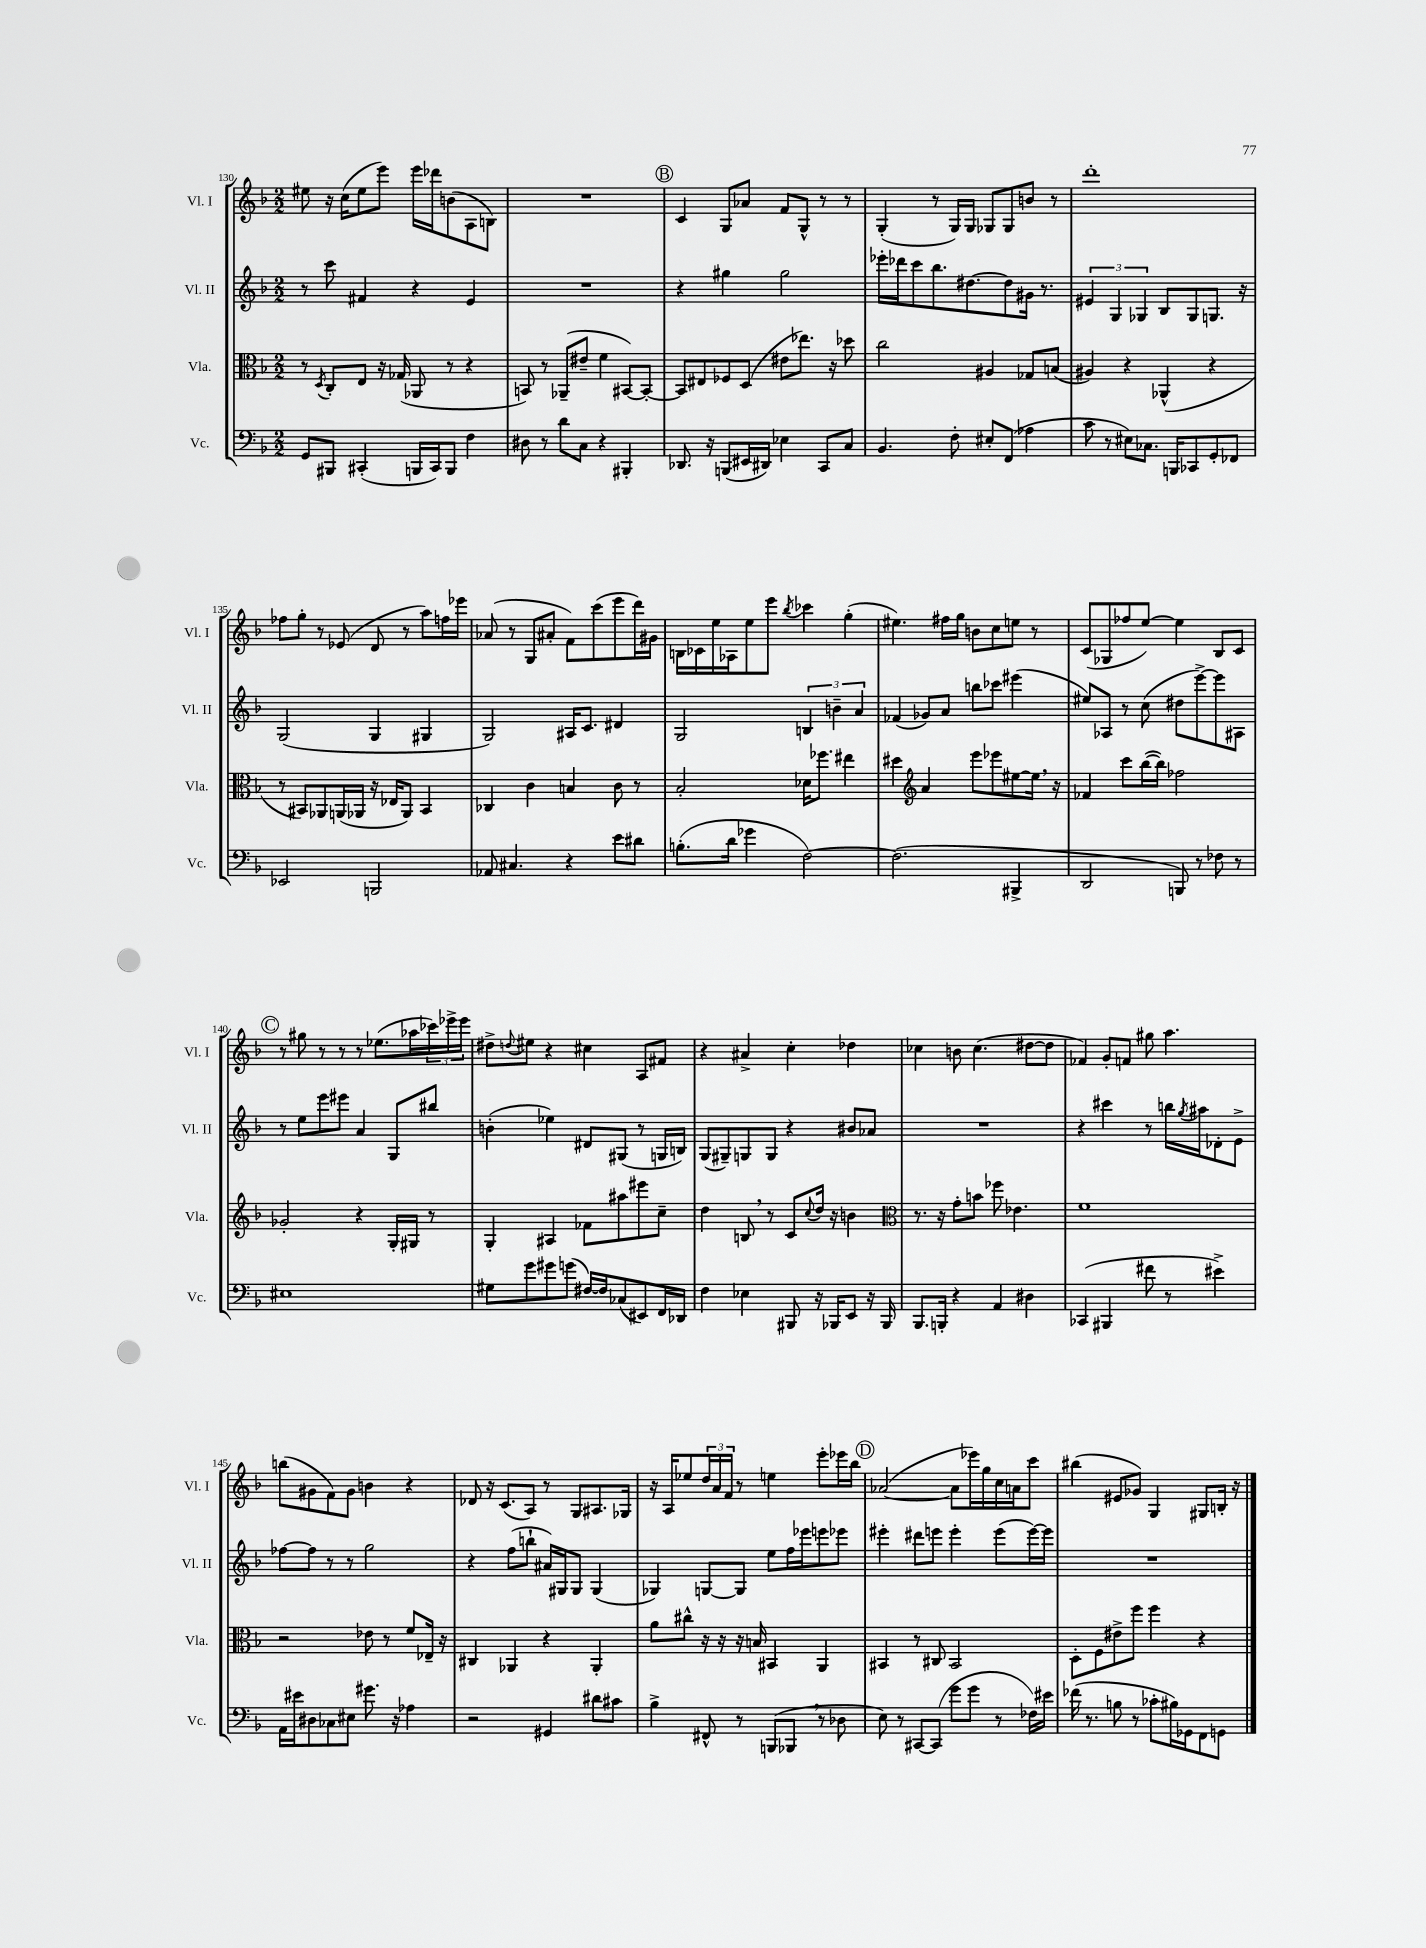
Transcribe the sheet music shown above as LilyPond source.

<<
\new StaffGroup <<
\new Staff = "s0" \with { instrumentName = "Vl. I" shortInstrumentName = "Vl. I" } {
    \clef treble \key f \major \numericTimeSignature \time 2/2
    eis''8 r16 c''16( eis''8 e'''8) e'''16 des'''16 b'8( a8 b8) |
    R1 |
    \mark \markup { \circle "B" } c'4 g8 aes'8 f'8 g8-^ r8 r8 |
    g4-.( r8 g16) g16 ges8 ges8 b'8 r8 |
    d'''1-. |
    fes''8 g''8-. r8 ees'8( d'8 r8 a''8) f''16 ees'''16 |
    aes'8( r8 g8 ais'8-. f'8) c'''8( e'''8 d'''16) gis'16 |
    b16 ces'16 e''16 aes16 e''8 e'''8 \acciaccatura { bes''8 } ces'''4 g''4-.( |
    eis''4.) fis''16 g''16 b'8 c''8 e''8 r8 |
    c'8( ges8 fes''8 e''8~) e''4 bes8 c'8 |
    \mark \markup { \circle "C" } r8 gis''8 r8 r8 r8 ees''8.( aes''16 \tuplet 3/2 { ces'''16) ees'''16-> ees'''16 } |
    dis''8-> \appoggiatura { d''8 } eis''8 r4 cis''4 a8 fis'8 |
    r4 ais'4-> c''4-. des''4 |
    ces''4 b'8 ces''4.( dis''8~ dis''8 |
    fes'4) g'8-. f'8 gis''8 a''4. |
    b''8( gis'8 f'8) gis'8 b'4 r4 |
    des'8 r16 c'8.( a8) r8 g8 ais8. ges16 |
    r16 a16 ees''8 \tuplet 3/2 { d''16 a'16 f'16 } r8 e''4 e'''8-. ees'''16 bes''16 |
    \mark \markup { \circle "D" } aes'2~( aes'8 ees'''16) g''16 c''16 a'16 c'''8 |
    bis''4( eis'8 ges'8) g4 gis8 b16-. r16 \bar "|." |
}
\new Staff = "s1" \with { instrumentName = "Vl. II" shortInstrumentName = "Vl. II" } {
    \clef treble \key f \major \numericTimeSignature \time 2/2
    r8 c'''8 fis'4 r4 e'4 |
    R1 |
    \mark \markup { \circle "B" } r4 gis''4 gis''2 |
    ees'''16-. des'''16 c'''8 bes''8. dis''8.~ dis''8 gis'16 r8. |
    \tuplet 3/2 { eis'4 g4 ges4 } bes8 ges8 g8. r16 |
    g2( g4 gis4 |
    g2) ais16 c'8. dis'4 |
    g2 \tuplet 3/2 { b4 b'4-- a'4 } |
    fes'4( ges'8) a'8 b''8 ces'''8 eis'''4( |
    eis''8) aes8 r8 c''8( dis''8 e'''8~->) e'''8 ais8 |
    \mark \markup { \circle "C" } r8 e''8 e'''8 eis'''8 a'4 g8 bis''8 |
    b'4-.( ees''4) dis'8 gis8( r8 g16 b16) |
    g8( gis8--) g8 g8 r4 bis'8 aes'8 |
    R1 |
    r4 cis'''4 r8 b''16 \acciaccatura { g''8 } ais''16 des'8-. e'8-> |
    fes''8~ fes''8 r8 r8 g''2 |
    r4 f''8( b''8-! ais'16) gis16 gis8 gis4( |
    ges4) g8~ g8 e''8 f''16 ees'''16 e'''8 ees'''8 |
    \mark \markup { \circle "D" } eis'''4-. dis'''8 e'''8 e'''4-. e'''8( e'''16~) e'''16 |
    R1 \bar "|." |
}
\new Staff = "s2" \with { instrumentName = "Vla." shortInstrumentName = "Vla." } {
    \clef alto \key f \major \numericTimeSignature \time 2/2
    r8 \acciaccatura { d8 } c8-. e8 r16 ges16( aes,8 r8 r4 |
    b,8) r8 aes,8--( eis'8-- f'4 bis,8~) bis,8~-. |
    \mark \markup { \circle "B" } bis,8 eis8 fes8 d8( eis'8 ees''8.) r16 des''8 |
    c''2 ais4 ges8 b8( |
    ais4) r4 aes,4-^( r4 |
    r8 bis,8) aes,8 a,16( aes,16 r16 ees16 aes,8) bis,4 |
    ces4 c'4 b4 c'8 r8 |
    bes2-. des'16 fes''8. eis''4 |
    dis''4 \clef treble a'4 e'''8 ees'''8 eis''8~ eis''16 \breathe r16 |
    fes'4 c'''8 bes''16~( bes''16) fes''2 |
    \mark \markup { \circle "C" } ges'2-. r4 g16-. gis16 r8 |
    g4-. ais4 fes'8 ais''8 eis'''8 c''8-- |
    d''4 b8 \breathe r8 c'8 \appoggiatura { c''8 } d''16 r16 b'4 |
    \clef alto r8. r16 g'8-. b'8 fes''8 ees'4. |
    f'1 |
    r2 ees'8 r8 f'8 ees16-- r16 |
    cis4 aes,4 r4 aes,4-. |
    a'8 cis''8-^ r16 r16 r16 b16 bis,4 a,4 |
    \mark \markup { \circle "D" } bis,4 r8 cis8 bis,2 |
    d8-. f8 eis'8-> f''8 f''4 r4 \bar "|." |
}
\new Staff = "s3" \with { instrumentName = "Vc." shortInstrumentName = "Vc." } {
    \clef bass \key f \major \numericTimeSignature \time 2/2
    g,8 bis,,8 cis,4-.( b,,16 cis,16) b,,8 f4 |
    dis8 r8 d'8 c8 r4 bis,,4-. |
    \mark \markup { \circle "B" } des,8. r16 b,,8( eis,16 dis,16) ees4 c,8 c8 |
    bes,4. f8-. eis8-. f,8( aes4 |
    c'8 r8 eis8) ces8. b,,16 ces,8 g,8-. fes,8 |
    ees,2 b,,2 |
    aes,8 cis4. r4 e'8 dis'8 |
    b8.-.( d'16 ges'4 f2~) |
    f2.( bis,,4-> |
    d,2 b,,8) r8 fes8 r8 |
    \mark \markup { \circle "C" } eis1 |
    gis8 g'8 gis'8 g'8( fis16~) fis16 ces8( eis,8) f,16 des,16 |
    f4 ees4 bis,,8 r16 bes,,16 e,8 r16 bes,,16 |
    bes,,8. b,,16-. r4 a,4 dis4 |
    ces,4( bis,,4 fis'8 r8 eis'4->) |
    a,16 eis'16 dis8 ces8 eis8 gis'8. r16 aes4 |
    r2 gis,4 dis'8 cis'8 |
    bes4-> fis,8-^ r8 b,,8( bes,,8 \breathe r8 des8 |
    \mark \markup { \circle "D" } e8) r8 cis,8~ cis,8( g'8 g'8 r8 fes16) eis'16 |
    fes'16( r8. b8 r8 ces'8-. bis16) ges,16 f,8 g,8 \bar "|." |
}
>>
>>
\layout { \context { \Score currentBarNumber = #130 } }
